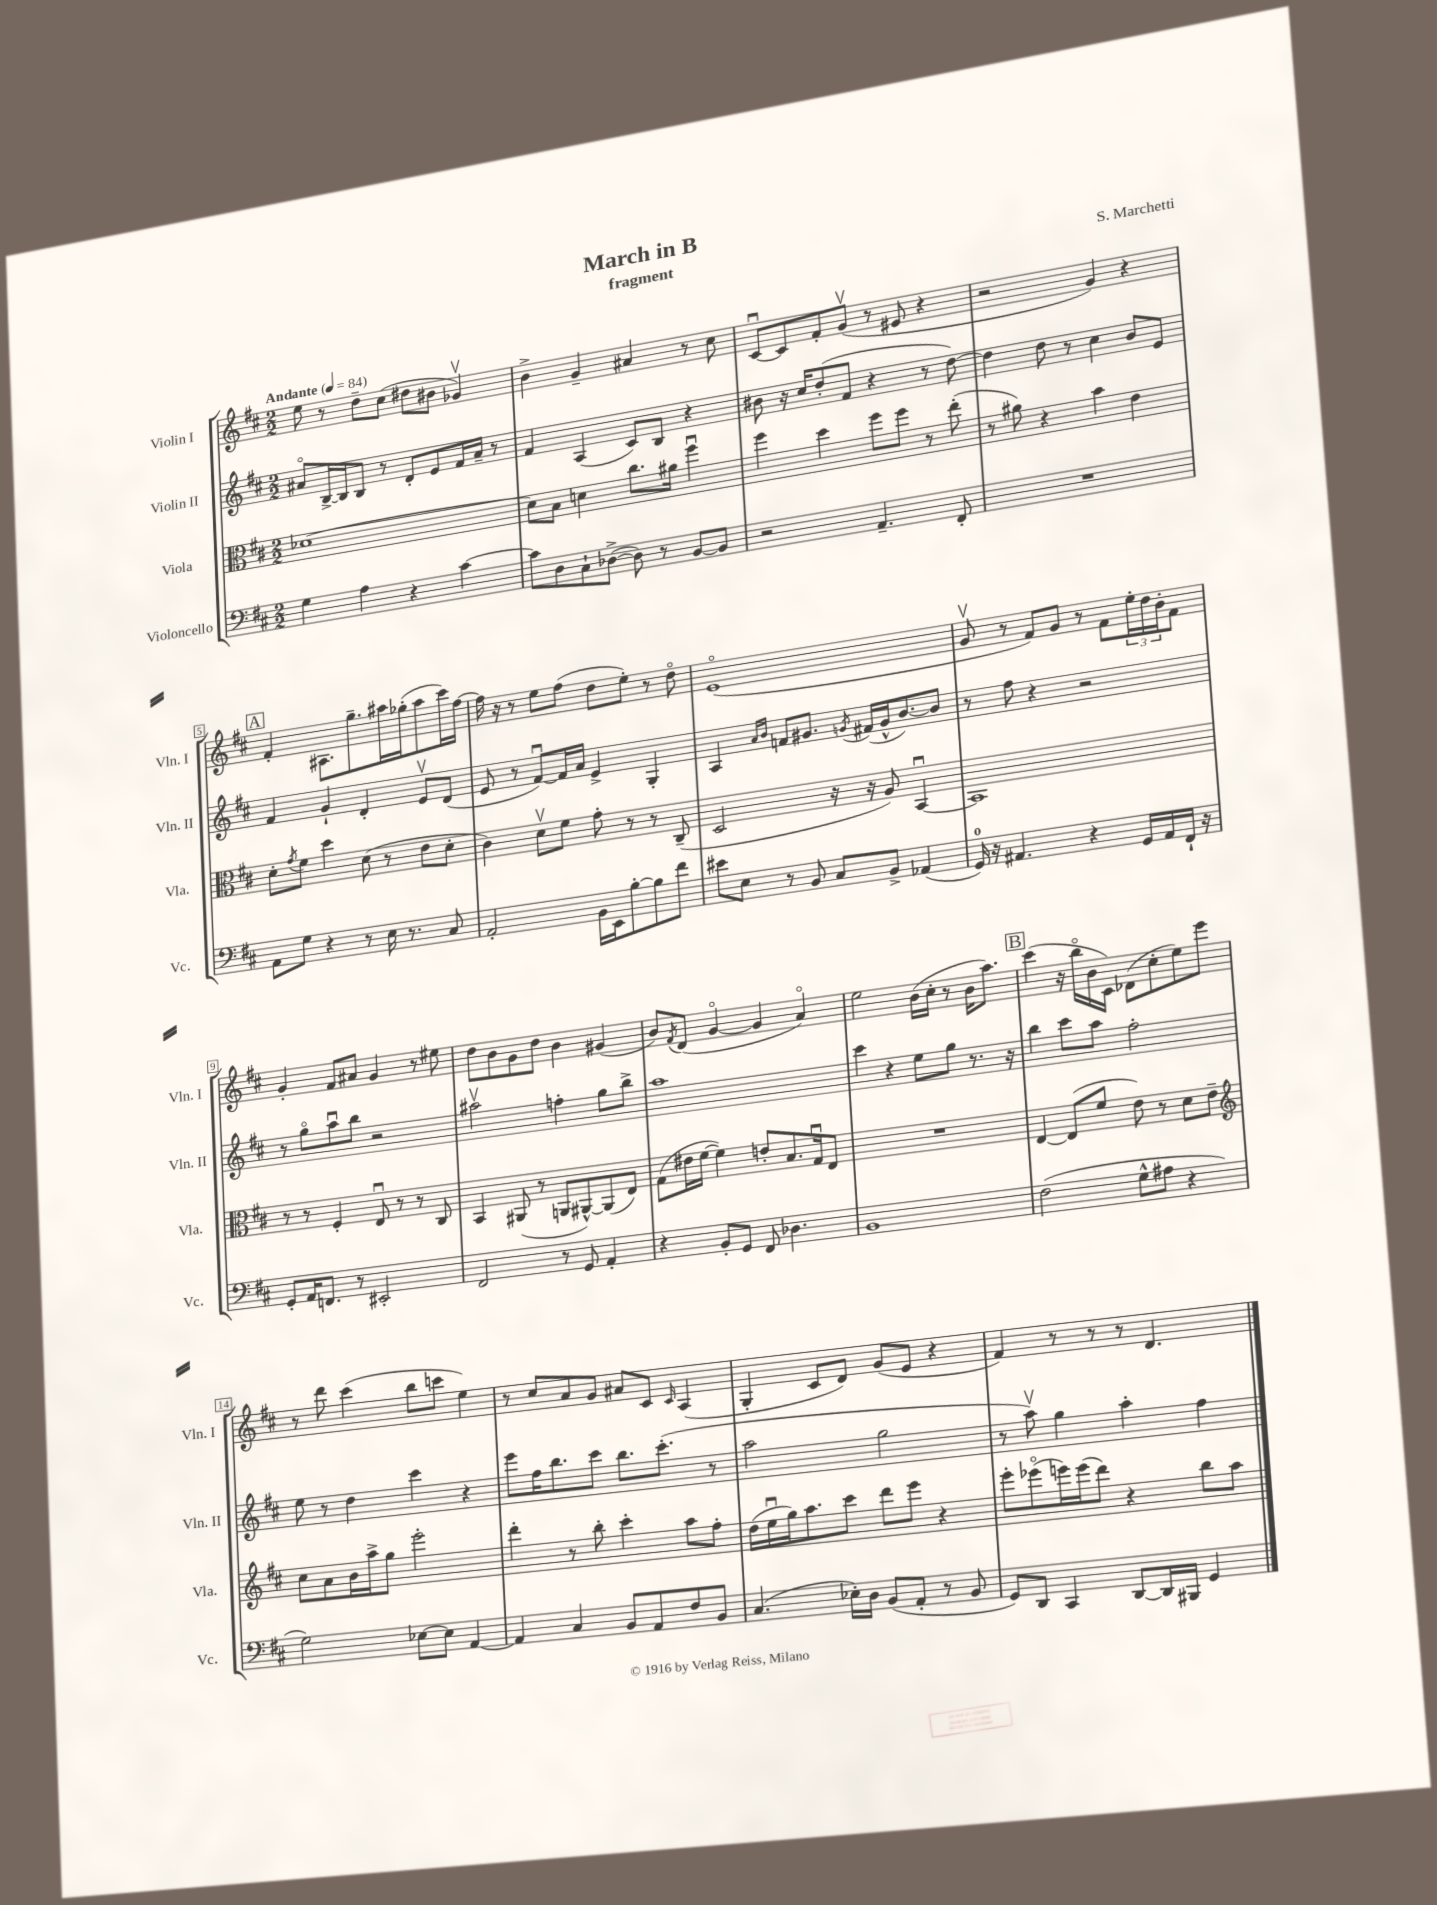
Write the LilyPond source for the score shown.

\header { title = "March in B" composer = "S. Marchetti" subtitle = "fragment" }
<<
\new StaffGroup <<
\new Staff = "s0" \with { instrumentName = "Violin I" shortInstrumentName = "Vln. I" } {
    \clef treble \key d \major \numericTimeSignature \time 2/2 \tempo "Andante" 4 = 84
    e''8 r8 d''8-- cis''8( dis''8 bis'8 ges'4\upbow) |
    b'4-> g'4-- ais'4 r8 cis''8 |
    cis'8~\downbow cis'8 fis'8-. g'8\upbow( r8 eis'8 r4 |
    r2 g'4) r4 |
    \mark \markup { \box "A" } fis'4-. ais8. g''8.-- ais''16 ges''16-.( ais''8 cis'''16) fis''16~ |
    fis''16 r16 r8 e''8 fis''8( d''8 e''8-.) r8 d''8\flageolet |
    e'1\flageolet( |
    g'8\upbow r8 fis'8) g'8 r8 fis'8 \tuplet 3/2 { e''16-. d''16 b'16-. } fis'8 |
    g'4-. fis'8 ais'8 g'4 r8 eis''8 |
    d''8 b'8 g'8 d''8 b'4 gis'4( |
    b'8) \acciaccatura { fis'8 } d'8( g'4~\flageolet g'4 a'4\flageolet) |
    e''2 b'16( cis''16-. r8 b'16 a''8.) |
    \mark \markup { \box "B" } cis'''4( r16 b''16\flageolet b'16 cis'16) des'8( cis''8-. e''8) e'''8 |
    r8 d'''8 cis'''4( b''8 c'''8 e''4) |
    r8 cis''8 a'8 g'8 ais'8 cis'8 \grace { cis'16 } a4( |
    g4-. cis'8 d'8) g'8( e'8 r4 |
    fis'4) r8 r8 r8 d'4. \bar "|." |
}
\new Staff = "s1" \with { instrumentName = "Violin II" shortInstrumentName = "Vln. II" } {
    \clef treble \key d \major \numericTimeSignature \time 2/2
    ais'8\flageolet b16~-> b16 b8 r8 d'8-. e'8 fis'16 ais'16-- r8 |
    fis'4 a4( cis'8) b8 r4 |
    bis'8 r16 cis''16 d''8-.( fis'8 r4 r8 d''8~) |
    d''4 d''8 r8 cis''4 b'8 e'8 |
    \mark \markup { \box "A" } fis'4 g'4-! d'4-. e'8\upbow d'8( |
    e'8 r8 fis'8~\downbow) fis'16 a'16 e'4-> g4-. |
    a4 \grace { a'16 b'16 } f'8 gis'8. \acciaccatura { g'8 } fis'16( g'16-^ b'8.~) b'8 |
    r8 fis''8 r4 r2 |
    r8 g''8\flageolet a''8\downbow b''8 r2 |
    ais''2\upbow f''4-. g''8 b''8-> |
    a''1 |
    cis'''4 r4 e''8 g''8 r8. r16 |
    \mark \markup { \box "B" } b''4 cis'''8 a''8 fis''2-. |
    e''8 r8 d''4 cis'''4 r4 |
    e'''8 fis''16 b''8. cis'''8 b''8. cis'''8.-.( r8 |
    a''2 g''2 |
    r8 a''8\upbow) g''4 a''4-. fis''4 \bar "|." |
}
\new Staff = "s2" \with { instrumentName = "Viola" shortInstrumentName = "Vla." } {
    \clef alto \key d \major \numericTimeSignature \time 2/2
    des'1~ |
    des'8 b8 d'4 cis''8. ais'16 fis''4\downbow |
    fis''4 d''4 fis''8 fis''8 r8 e''8-.( |
    r8 ais'8) r4 b'4 e'4 |
    \mark \markup { \box "A" } d'8-. \acciaccatura { g'8 } fis'8 d''4 d'8( r8 e'8 d'8-. |
    cis'4) d'8\upbow fis'8 g'8-. r8 r8 cis8--( |
    d2 r16 r16 a8) b,4~\downbow |
    b,1 |
    r8 r8 fis4-. e8\downbow r8 r8 cis8 |
    b,4 ais,8( r8 a,8 ais,8~-^) ais,8( e8) |
    g8( eis'16 fis'16~ fis'4) e'8-. b8. g16\downbow e8 |
    R1 |
    \mark \markup { \box "B" } e4~ e8( fis'8 e'8) r8 d'8 e'8-- |
    \clef treble cis''8 a'8 b'16 a''16-> g''8 e'''2-. |
    d'''4-. r8 b''8-. cis'''4-. a''8 fis''8-. |
    d''16( e''16\downbow g''16) a''8. cis'''8 d'''8 e'''8 r4 |
    e'''8-. ees'''8\flageolet( e'''16) e'''16( d'''8) r4 b''8 a''8 \bar "|." |
}
\new Staff = "s3" \with { instrumentName = "Violoncello" shortInstrumentName = "Vc." } {
    \clef bass \key d \major \numericTimeSignature \time 2/2
    g4 a4 r4 cis'4~ |
    cis'8 d8 cis8-! des8~->( des8) r8 b,8~ b,8 |
    r2 a,4.-- fis,8-. |
    R1 |
    \mark \markup { \box "A" } a,8 g8 r4 r8 e16 r8. cis8 |
    a,2-. b,16 e,16 b8~-. b8 fis'8 |
    eis'8 e8 r8 b,8 cis8 b,8-> aes,4( |
    g,16-0) r16 ais,4. r4 g,16 ais,16 fis,16-! r16 |
    g,8-. a,16 f,8. r8 eis,2-. |
    fis,2 r8 g,8 a,4-. |
    r4 b,8-. g,8 fis,8 des4. |
    b,1 |
    \mark \markup { \box "B" } fis2( g8-^ ais8 r4 |
    g2) ees8~ ees8 a,4~ |
    a,4 cis4 b,8 a,8 fis8 b,8 |
    cis4.( ees16-.) d16 b,8( a,8-. r8 b,8 |
    g,8) d,8 cis,4 d,8~ d,16 bis,,16 g,4 \bar "|." |
}
>>
>>
\layout { \context { \Score \override BarNumber.stencil = #(make-stencil-boxer 0.1 0.3 ly:text-interface::print) } }
